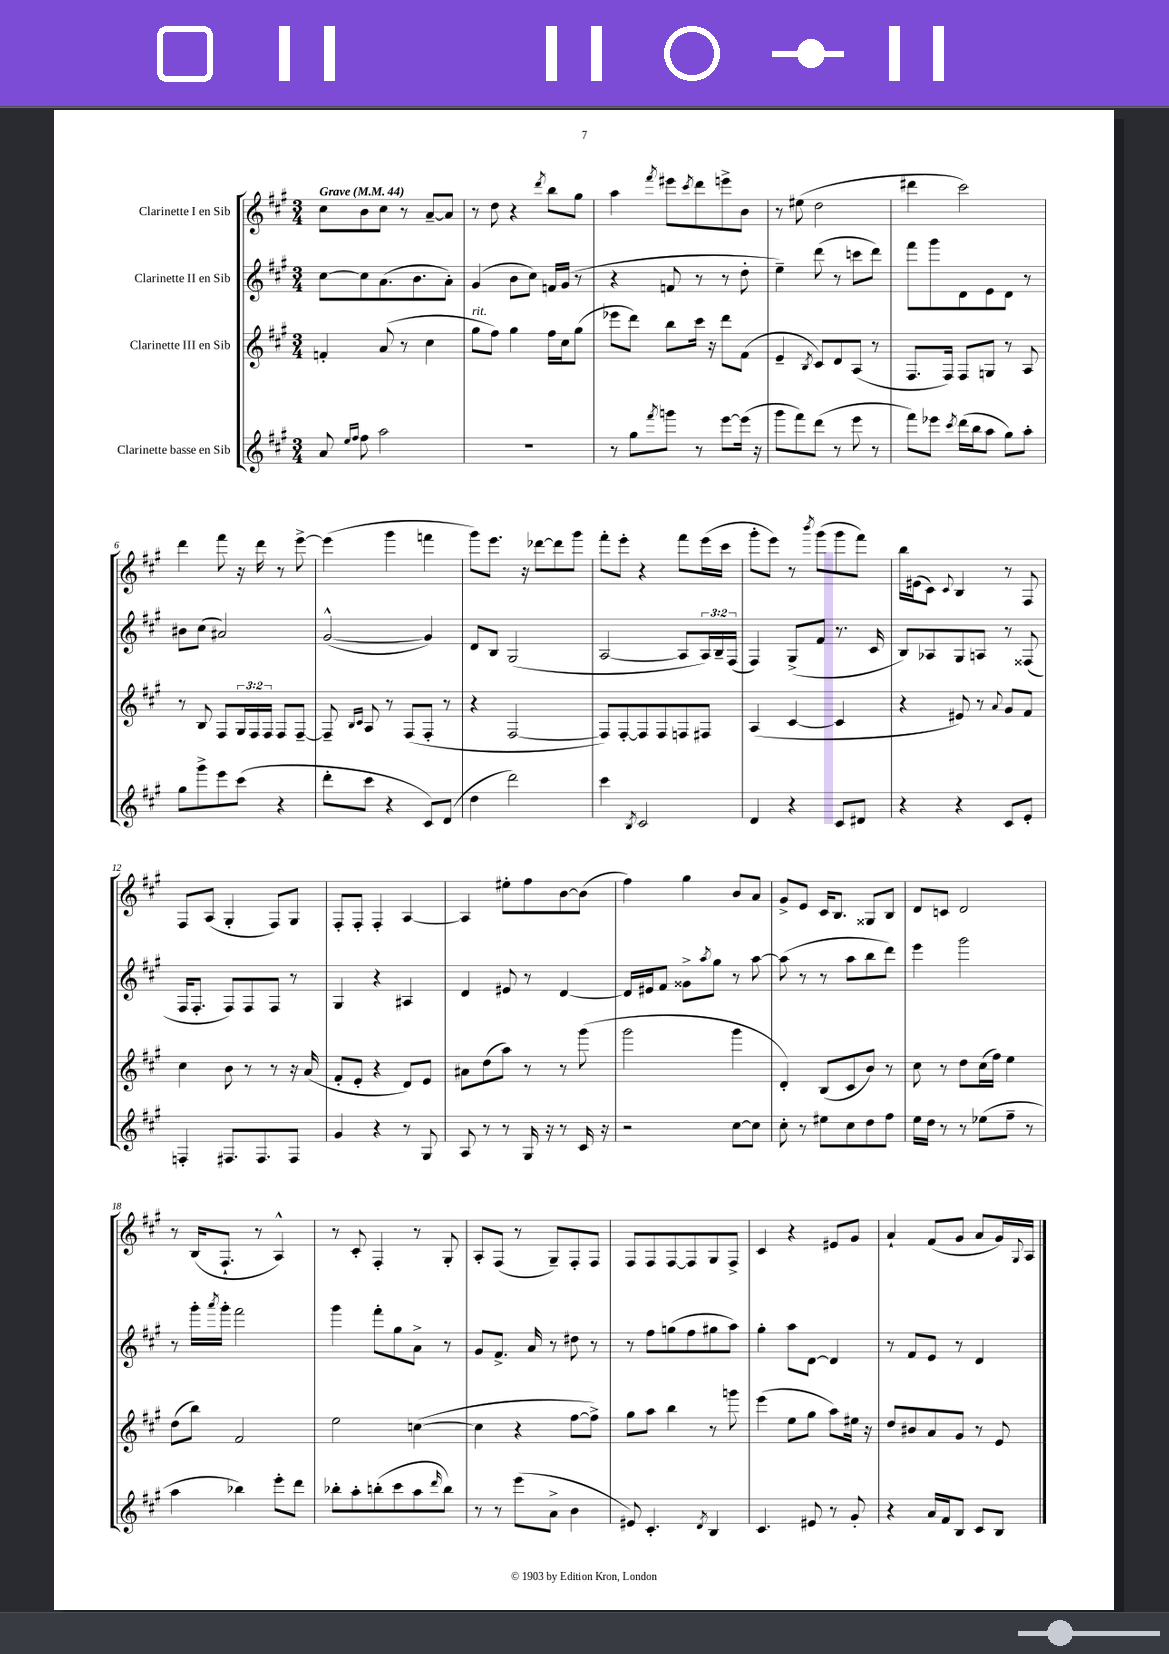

**kern	**kern	**kern	**kern
*staff4	*staff3	*staff2	*staff1
*clefG2	*clefG2	*clefG2	*clefG2
*k[f#c#g#]	*k[f#c#g#]	*k[f#c#g#]	*k[f#c#g#]
*M3/4	*M3/4	*M3/4	*M3/4
*MM44	*MM44	*MM44	*MM44
8a	4f'	[8cc#	8cc#
16qqee	.	.	.
16qqff#	.	.	.
8ff#	.	8cc#]	8b
2aa	(8a	(8.a	8cc#
.	8r	.	8r
.	.	8.b	.
.	4cc#	.	[8a~
.	.	8a')	8a]
=	=	=	=
2.r	8gg#	(4g#	8r
.	8ff#)	.	8dd
.	4gg#	8b	4r
.	.	8cc#)	.
.	.	.	8qddd
.	16ff#	16f	8bb
.	16cc#	(16g#	.
.	(8gg#	8r	8gg#
=	=	=	=
8r	8eee-	4r	4aa
8gg#	8ddd)	.	.
8qfff#	.	.	8qfff#
8ggg	8bb	8f	8eee#
.	.	.	8qccc#
8r	16ccc#	8r	8ddd
.	16r	.	.
[8eee	8ddd	8r	8eee^
(16eee]	(8f#	8dd'	8b
16r	.	.	.
=	=	=	=
8ggg#	4e~	4ee~)	8r
8fff#)	.	.	(8ee#
.	8qB	.	.
(8ddd	8c#)	(8ddd	2dd
8r	8d	8r	.
8eee	(8A	8ccc	.
8r	8r	8ddd)	.
=	=	=	=
8fff#)	8.F#	8fff#	4ddd#
8eee-	.	8ggg#	.
.	16F#)	.	.
8qccc#	.	.	.
(16ddd	8F#	8d	2ccc#)
16bb	.	.	.
8aa	8G	8e	.
8gg#)	8r	8d	.
8aa'	8A	8r	.
=	=	=	=
8gg#	8r	8b#	4ddd
8ggg#^	8B	(8cc#	.
8eee	8F#	2a#)	8fff#
(8ccc#	24G#	.	16r
.	24F#	.	.
.	.	.	16ddd
.	24F#	.	.
4r	8F#	.	8r
.	[8F#~	.	[8eee^
=	=	=	=
8ddd'	8F#~]	([2g#^^	(4eee]
.	16qqB	.	.
.	16qqc#	.	.
8ccc#	8A	.	.
4r	8r	.	4ggg#
.	(8F#	.	.
8c#)	8F#'	4g#])	4fff
(8d	8r	.	.
=	=	=	=
4dd	4r	8d	8ggg#)
.	.	8B	8.eee
2ddd)	[2F#	(2G#	.
.	.	.	16r
.	.	.	[8ddd-
.	.	.	8ddd-]
.	.	.	8ggg#
=	=	=	=
4ccc#	8F#])	[2A	8fff#'
.	[8F#'	.	8eee'
8qB	.	.	.
2c#	8F#]	.	4r
.	8F#	.	.
.	8F	8A]	8fff#
.	8F#	24A)	(16eee
.	.	24B~	.
.	.	.	16ccc#
.	.	(24F#	.
=	=	=	=
4d	(4A	4F#)	8ggg#'
.	.	.	8eee)
4r	[4c#	(8G#^	8r
.	.	.	8qbbb
.	.	8f#	(8ggg#
8c#	4c#]	8.r	8ggg#
8d#	.	.	8fff#)
.	.	16c#	.
=	=	=	=
4r	4r	8B)	16bb
.	.	.	(16e#
.	.	8A-	8c#)
.	.	.	8qqc#
4r	8e#)	8G#	4B
.	8r	8A	.
.	8qqa	.	.
8c#	8g#	8r	8r
8e'	8f#	(8F##	8F#
=	=	=	=
4F'	4cc#	16F#	8F#
.	.	8.F#'	.
.	.	.	(8A
8.F#	8b	8F#)	4G#'
.	8r	8F#	.
8.F#	.	.	.
.	8r	8F#	8F#)
8F#	16r	8r	8G#
.	(16a	.	.
=	=	=	=
4g#	8f#'	4G#	8F#'
.	8e'	.	8F#'
4r	4r	4r	4F#'
8r	8d)	4A#	[4A
8G#	8e	.	.
=	=	=	=
8A	8a#	4d	4A]
8r	(8dd	.	.
8r	8aa)	8e#	8ee#'
16G#	8r	8r	8ff#
16r	.	.	.
8r	8r	[4d	[8b
16c#	(8ggg#	.	(8b]
16r	.	.	.
=	=	=	=
2r	2ggg#	16d]	4ff#)
.	.	16e#	.
.	.	8f#	.
.	.	8g##^	4gg#
.	.	8qaa	.
.	.	8gg#	.
[8cc#	4ggg#	8r	8b
8cc#]	.	[8aa	8a
=	=	=	=
8cc#'	4d')	(8aa]	8g#^
8r	.	8r	8e
8ee#	(8B	8r	16c#
.	.	.	8.B
8cc#	8c#	8aa	.
8dd	8b)	8bb	8G##
8ff#	8r	8ddd)	8B
=	=	=	=
16ee	8cc#	4eee	8d
16dd	.	.	.
8r	8r	.	8c
8r	8dd	2ggg#	2d
(8ee-	(16cc#	.	.
.	16ff#)	.	.
8ff#~	4ee	.	.
8r	.	.	.
=	=	=	=
4aa	(8dd	8r	8r
.	8bb)	16ggg#'	(16B
.	.	8qaaa	.
.	.	16ggg#'	8.F#`
4bb-)	2f#	2fff#	.
.	.	.	8r
8eee'	.	.	4A^^)
8ddd	.	.	.
=	=	=	=
8bb-'	2ee	4ggg#	8r
8aa'	.	.	8c#'
(8bb'	.	8fff#'	4F#'
8ccc#	.	8gg#	.
8aa	([4cc	8a^	8r
16qqddd	.	.	.
8bb)	.	8r	8G#'
=	=	=	=
8r	4cc]	8g#	8A'
8r	.	8.f#^	(8F#
(8eee	4r	.	8r
.	.	16a	.
8a^	.	8r	8G#~)
4b	[8ff#	8dd#	8F#'
.	8ff#^])	8r	8F#
=	=	=	=
8e#)	8gg#	8r	8F#
4.c#'	8aa	8ff#	8F#
.	4bb	(8gg	[8F#
.	.	8ff#	8F#]
8qd	.	.	.
4B	8r	8gg#	8G#
.	8ggg	8aa)	8F#^
=	=	=	=
4.c#	(4eee	4gg#'	4c#
.	8ee	8aa	4r
8e#	8gg#	[8d	.
8r	8aa)	4d]	8e#
8g#'	16ee#	.	8g#
.	16r	.	.
=	=	=	=
4r	8dd	8r	4a`
.	8b#	8f#	.
16a	8a	8e	(8f#
16f#	.	.	.
8B	8g#	8r	8g#
8c#	8r	4d	8a
8B	8e	.	16g#)
.	.	.	8qqG#
.	.	.	16A
==	==	==	==
*-	*-	*-	*-
